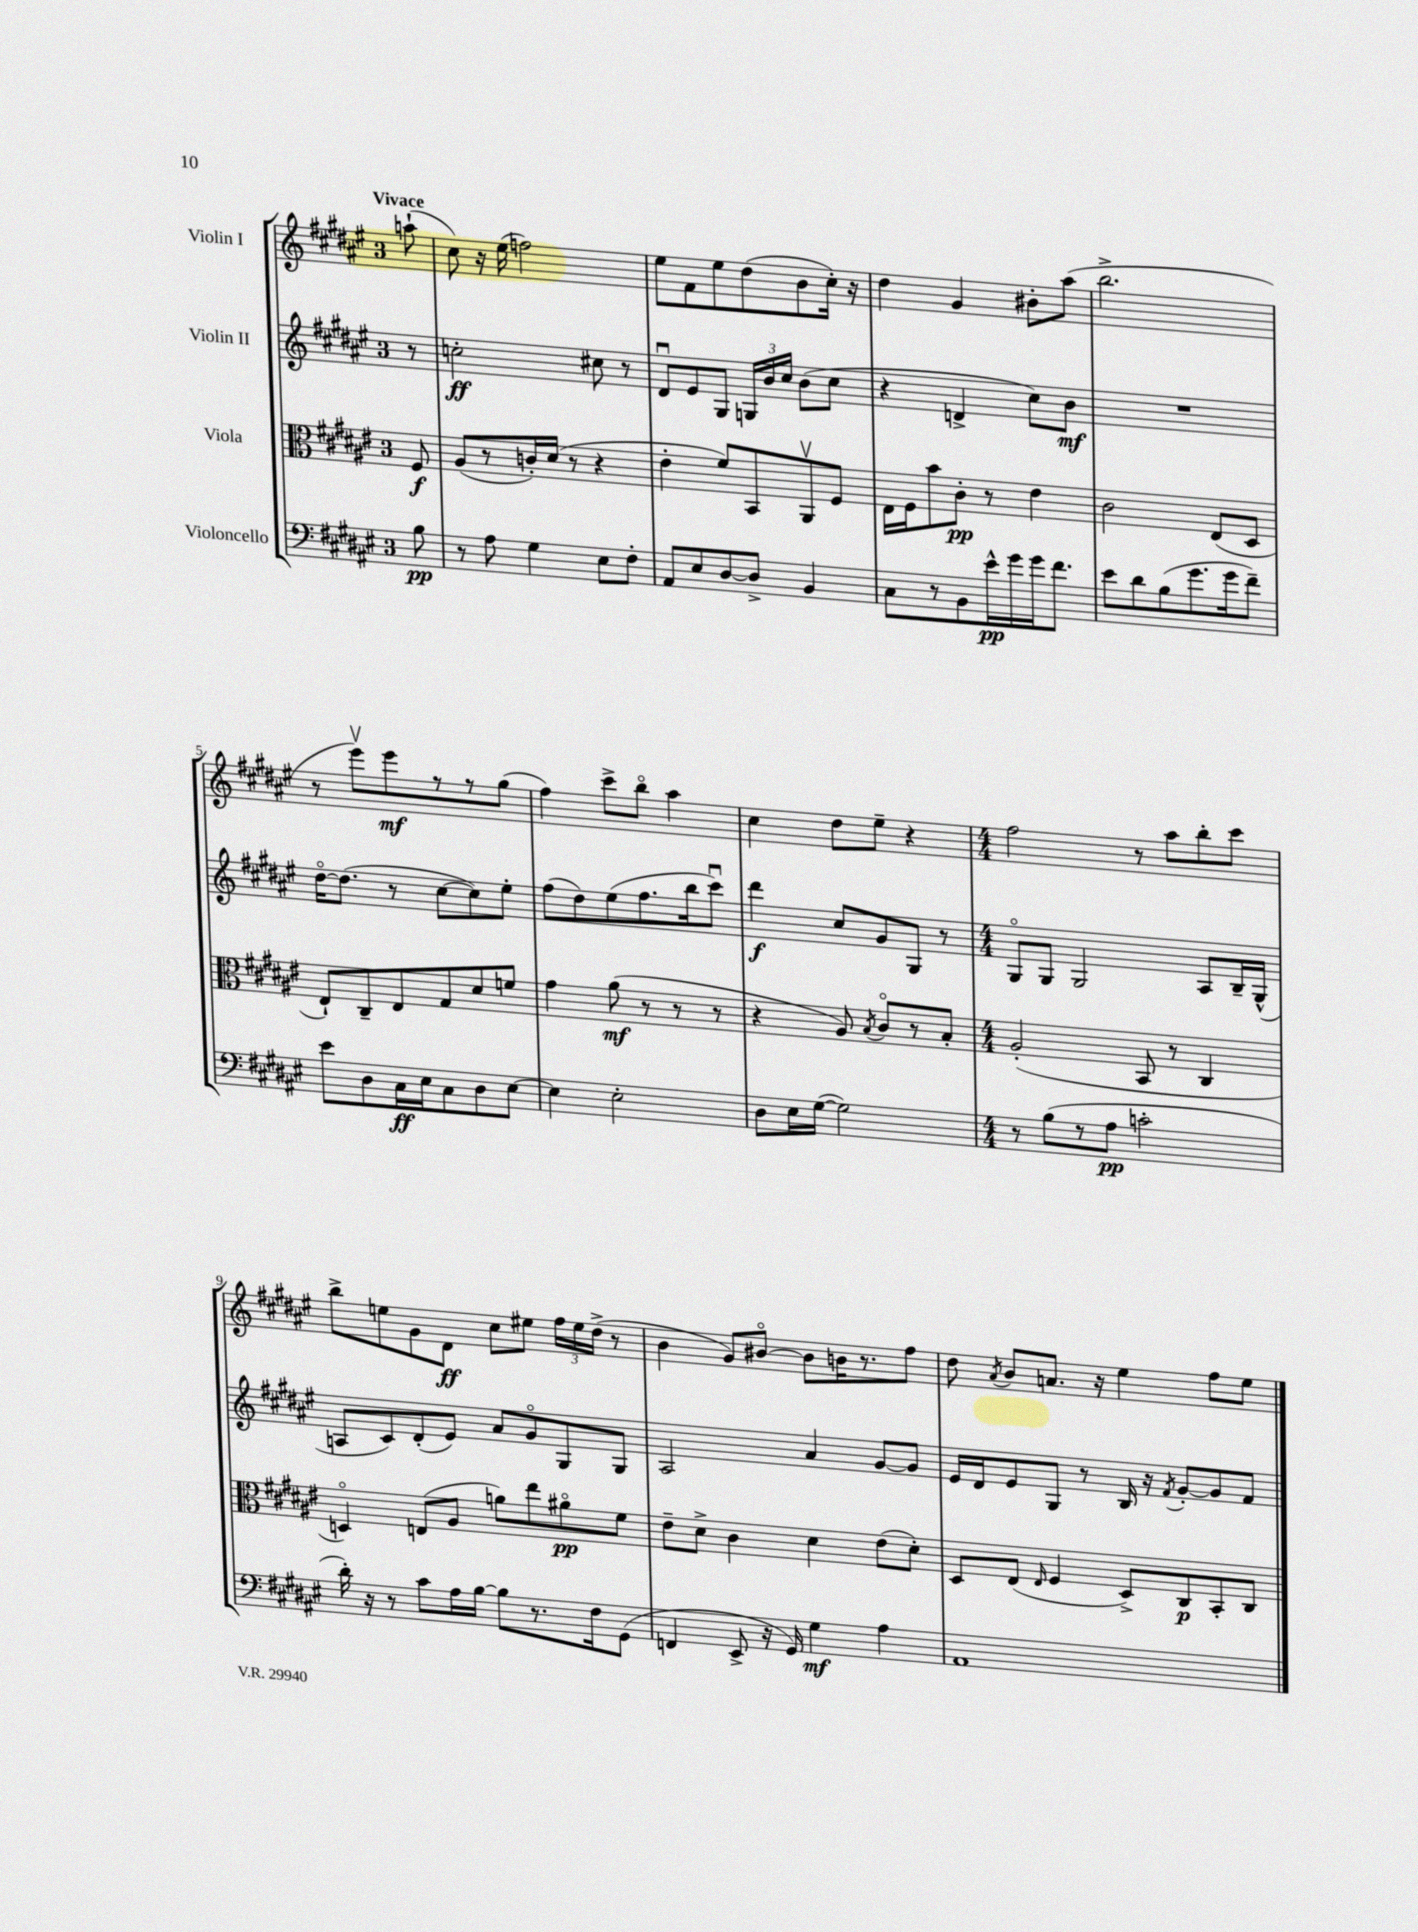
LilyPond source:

<<
\new StaffGroup <<
\new Staff = "s0" \with { instrumentName = "Violin I" } {
    \clef treble \key fis \major \once \override Staff.TimeSignature.style = #'single-digit \time 3/4 \partial 8 \tempo "Vivace"
    \autoBeamOff a''8-!( |
    cis''8) r16 eis''16( f''2) |
    eis''8[ fis'8 eis''8 dis''8( b'8 cis''16]-.) r16 |
    dis''4 gis'4 bis'8[-. ais''8]( |
    b''2.-> |
    r8 eis'''8[\upbow) eis'''8\mf r8 r8 gis''8]( |
    fis''4) cis'''8[-> b''8]\flageolet ais''4 |
    cis''4 dis''8[ eis''8]-- r4 |
    \numericTimeSignature \time 4/4 fis''2 r8 ais''8[ b''8-. cis'''8] |
    b''8[-> e''8 gis'8 dis'8]\ff cis''8[ eis''8] \tuplet 3/2 { fis''16[ eis''16 dis''16]->( } r8 |
    b'4 gis'8[) bis'8]~\flageolet bis'8[ b'16 r8. fis''8] |
    dis''8 \acciaccatura { ais'8 } b'8[ a'8.] r16 eis''4 fis''8[ eis''8] \bar "|." |
}
\new Staff = "s1" \with { instrumentName = "Violin II" } {
    \clef treble \key fis \major \once \override Staff.TimeSignature.style = #'single-digit \time 3/4 \partial 8
    \autoBeamOff r8 |
    c''2-.\ff cis''8 r8 |
    dis'8[\downbow eis'8 gis8] \tuplet 3/2 { g16[ b'16 cis''16] } b'8[( cis''8] |
    r4 d'4-> cis''8[) b'8]\mf |
    R2. |
    dis''16[~\flageolet dis''8.]( r8 cis''8[~ cis''8) eis''8]-. |
    fis''8[( dis''8) eis''8( fis''8. b''16 cis'''8]\downbow) |
    dis'''4\f cis''8[ gis'8 gis8] r8 |
    \numericTimeSignature \time 4/4 gis8[\flageolet gis8] gis2 ais8[ b16-- gis16]-^( |
    a8[ cis'8) dis'8-.( eis'8]) ais'8[ gis'8\flageolet gis8 gis8] |
    ais2 ais'4 gis'8[~ gis'8] |
    eis'16[ dis'16 eis'8 gis8] r8 b16 r16 \acciaccatura { fis'8 } gis'8[~-. gis'8 fis'8] \bar "|." |
}
\new Staff = "s2" \with { instrumentName = "Viola" } {
    \clef alto \key fis \major \once \override Staff.TimeSignature.style = #'single-digit \time 3/4 \partial 8
    \autoBeamOff fis8\f |
    ais8[( r8 c'16-.) dis'16]( r8 r4 |
    eis'4-. fis'8[) b,8 ais,8\upbow fis8] |
    eis16[ fis16 b'8 cis'8]-.\pp r8 eis'4 |
    cis'2 eis8[( dis8] |
    eis8[-!) cis8-- eis8 gis8 dis'8 f'8] |
    gis'4 ais'8\mf( r8 r8 r8 |
    r4 ais8) \acciaccatura { b8 } cis'8[\flageolet r8 b8]-. |
    \numericTimeSignature \time 4/4 ais2-.( b,8 r8 cis4 |
    d4\flageolet) e8[( ais8] a'8[) eis''8 ais'8\flageolet\pp fis'8] |
    eis'8[-- dis'8]-> cis'4 dis'4 eis'8[( dis'8]-.) |
    dis8[ eis8]( \grace { eis16 } fis4 dis8[->) cis8\p b,8-. cis8] \bar "|." |
}
\new Staff = "s3" \with { instrumentName = "Violoncello" } {
    \clef bass \key fis \major \once \override Staff.TimeSignature.style = #'single-digit \time 3/4 \partial 8
    \autoBeamOff b8\pp |
    r8 ais8 gis4 eis8[ fis8]-. |
    ais,8[ eis8 dis8~ dis8]-> b,4 |
    cis8[ r8 b,8 eis'16-^\pp gis'16 gis'16 fis'8.] |
    eis'8[ dis'8 b8( gis'8. gis'16 fis'8]--) |
    eis'8[ dis8 cis16\ff eis16 cis8 dis8 eis8]~ |
    eis4 eis2-. |
    dis8[ eis16 gis16]~( gis2) |
    \numericTimeSignature \time 4/4 r8 b8[( r8 ais8]\pp c'2-. |
    dis'16-.) r16 r8 cis'8[ ais16 b16]~ b8[ r8. fis16 gis,8]( |
    f,4 eis,8-> r16 gis,16) gis4\mf ais4 |
    ais,1 \bar "|." |
}
>>
>>
